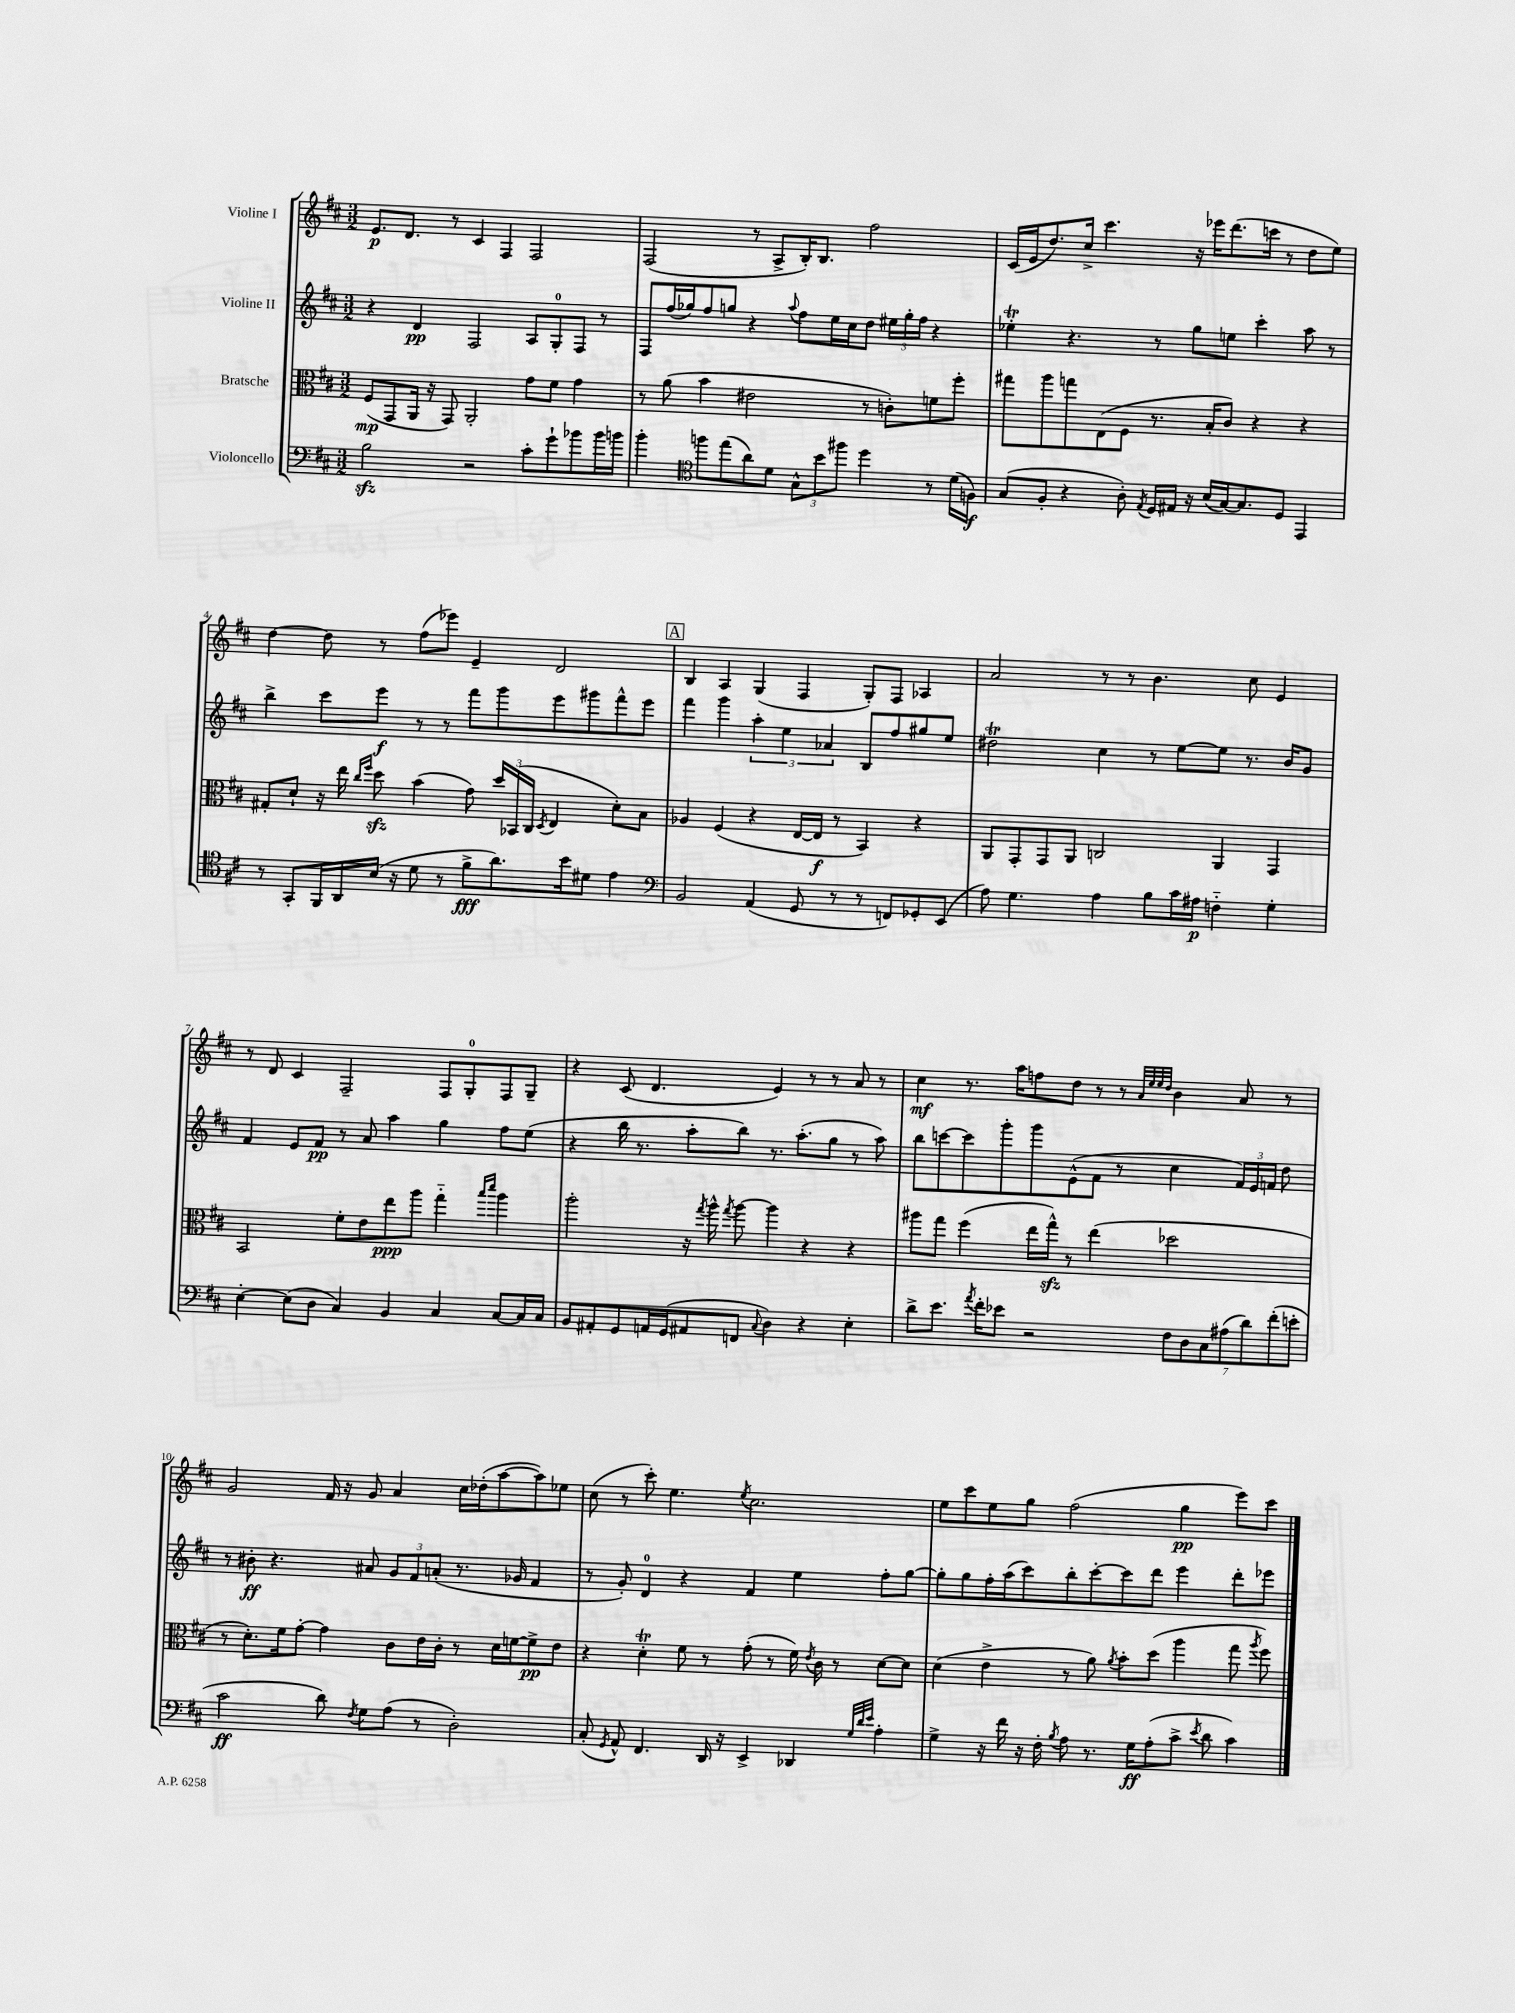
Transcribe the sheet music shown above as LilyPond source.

<<
\new StaffGroup <<
\new Staff = "s0" \with { instrumentName = "Violine I" } {
    \clef treble \key d \major \numericTimeSignature \time 3/2
    \autoBeamOff e'8.[\p d'8.] r8 cis'4 fis4 fis2 |
    fis2( r8 a8[-> b16-.) b8.] fis''2 |
    cis'16[( e'16 d''8.) cis''16]-> cis'''4. r16 ees'''16[ d'''8.( c'''16] r8 d''8[ e''8]) |
    d''4~ d''8 r8 fis''8[( ees'''8]) e'4-- d'2 |
    \mark \markup { \box "A" } b4 a4 g4( fis4 g8[-.) fis8] aes4 |
    a'2 r8 r8 b'4. cis''8 e'4 |
    r8 d'8 cis'4 fis2-- fis8[ g8-0-. fis8 g8]-- |
    r4 cis'8( d'4. e'4) r8 r8 a'8 r8 |
    cis''4\mf r8. a''16[ f''8 d''8] r8 r8 \grace { a'32[ e''32 e''32 d''32] } b'4 a'8 r8 |
    g'2 fis'16 r16 g'8 a'4 cis''16[ des''16-.( a''8~ a''8) ees''8] |
    cis''8( r8 cis'''8-.) e''4. \acciaccatura { e''8 } cis''2. |
    e''8[ cis'''8 e''8 g''8] fis''2( g''4\pp e'''8[) cis'''8] \bar "|." |
}
\new Staff = "s1" \with { instrumentName = "Violine II" } {
    \clef treble \key d \major \numericTimeSignature \time 3/2
    \autoBeamOff r4 d'4\pp fis2 a8[ g8-0-. fis8] r8 |
    fis8[ fis''16( ges''16) fis''8 g''8] r4 \appoggiatura { a''8 } fis''8[ e''16 cis''16 d''8] \tuplet 3/2 { eis''16[ g''16-. fis''16] } r4 |
    ees''4-.\trill r4. r8 g''8[ e''8] cis'''4-. a''8 r8 |
    b''4-> cis'''8[ e'''8]\f r8 r8 fis'''8[ g'''8 e'''8 gis'''8 fis'''8-^ e'''8] |
    \mark \markup { \box "A" } fis'''4 g'''4 \tuplet 3/2 { a''4-. e''4 aes'4 } b8[ fis''8 gis''8 e''8] |
    dis''2\trill cis''4 r8 e''8[~ e''8] r8. b'16[ g'8] |
    fis'4 e'8[ fis'8]\pp r8 a'8 a''4 g''4 fis''8[ e''8]( |
    r4 b''16 r8. a''8[-. b''8]) r8. a''8.[-.( g''8] r8 a''8) |
    b''8[ c'''8~ c'''8 g'''8-. g'''8 e'8-^( fis'8] r8 cis''4 \tuplet 3/2 { fis'16[) e'16 f'16] } d''8 |
    r8 bis'8-.\ff r4. ais'8 \tuplet 3/2 { g'8[ fis'8 a'8]-.( } r8. ges'16 fis'4 |
    r8 g'8-.) d'4-0 r4 fis'4 e''4 fis''8[-. g''8]~ |
    g''8[-. g''8 fis''16-. a''16( cis'''8) b''8-. cis'''8~-. cis'''8 d'''8] e'''4 d'''8[-. ees'''8] \bar "|." |
}
\new Staff = "s2" \with { instrumentName = "Bratsche" } {
    \clef alto \key d \major \numericTimeSignature \time 3/2
    \autoBeamOff fis8[\mp( g,8 a,16] r16 g,8) a,2-. g'8[ fis'8] g'4 |
    r8 a'8( b'4 eis'2 r8 c'8[-.) f'8 fis''8]-. |
    gis''8[ a''8 g''8 e8( fis8] r8. b16[-. cis'8]) r4 r4 |
    gis8[-. d'8]-! r16 e''16 \grace { cis''16[ fis''16] } d''8\sfz b'4( g'8) \tuplet 3/2 { d''16[ bes,16( cis16] } \acciaccatura { d8 } e4 d'8[-.) b8] |
    \mark \markup { \box "A" } aes4 fis4( r4 e16[~ e16]\f r8 b,4) r4 |
    a,8[ g,8-. g,8 a,8] c2 a,4 g,4 |
    b,2 fis'8[-. e'8 e''8\ppp a''8] g''4-_ \grace { b''16[ d'''16] } a''4 |
    a''2-. r16 \acciaccatura { g''8 } a''16-^ \acciaccatura { g''8 } a''8~ a''4 r4 r4 |
    ais''8[ g''8] fis''4( e''16[ g''16]-^\sfz) r8 e''4( des''2 |
    r8 d'8.[-.) fis'16 g'8]~-. g'4 cis'8[ e'16 cis'16]-. r8 d'16[ f'16~ f'8->\pp e'8] |
    r4 d'4-.\trill fis'8 r8 g'8-.( r8 fis'16) \acciaccatura { e'8 } cis'16 r8 d'8[~ d'8] |
    d'4( e'4-> r8 a'8) \acciaccatura { a'8 } b'8[-. d''8]( a''4 g''8 \acciaccatura { a''8 } fis''8) \bar "|." |
}
\new Staff = "s3" \with { instrumentName = "Violoncello" } {
    \clef bass \key d \major \numericTimeSignature \time 3/2
    \autoBeamOff b2\sfz r2 cis'8[-. g'8-! bes'8 bes'16 b'16] |
    b'4-. \clef tenor f''8[ e''8( a'8) d'8] \tuplet 3/2 { g8[-^ b'8 fis''8] } d''4 r8 d'16[( f16]\f) |
    g8[( fis8]-. r4 a8-.) \acciaccatura { e8 } d16[ eis16] r16 b16[( g16~) g8. d8] e,4 |
    r8 g,8[-. fis,16 a,16 b16]( r16 d'8 r8 fis'8[->\fff a'8.) b'16 dis'8] e'4 |
    \mark \markup { \box "A" } \clef bass b,2 a,4( g,8 r8 r8 f,8[) ges,8-. e,8]( |
    a8) g4. a4 b8[ cis'16 ais16]\p f4-_ g4-. |
    e4~-. e8[( d8] cis4) b,4 cis4 cis8[~ cis16 cis16] |
    b,8[ ais,8-. g,8 a,16 g,16( ais,8 f,8] \appoggiatura { cis8 } d4) r4 e4-. |
    d'8[-> e'8.] \acciaccatura { a'8 } fis'16[-. ees'8] r2 \tuplet 7/4 { fis8[ d8 cis8 ais8( d'8) fis'8-.( e'8]-. } |
    cis'2\ff d'8) \acciaccatura { fis8 } g8[ a8]( r8 d2-.) |
    cis8-.( \acciaccatura { g,8 } a,8-^) fis,4. d,16 r16 e,4-> des,4 \grace { g32[ d'32 e'32] } a4-. |
    g4-> r16 fis'16 r16 fis16-. \acciaccatura { b8 } a8 r8. g16[\ff a8-.( cis'8]-> \acciaccatura { e'8 } d'8 cis'4) \bar "|." |
}
>>
>>
